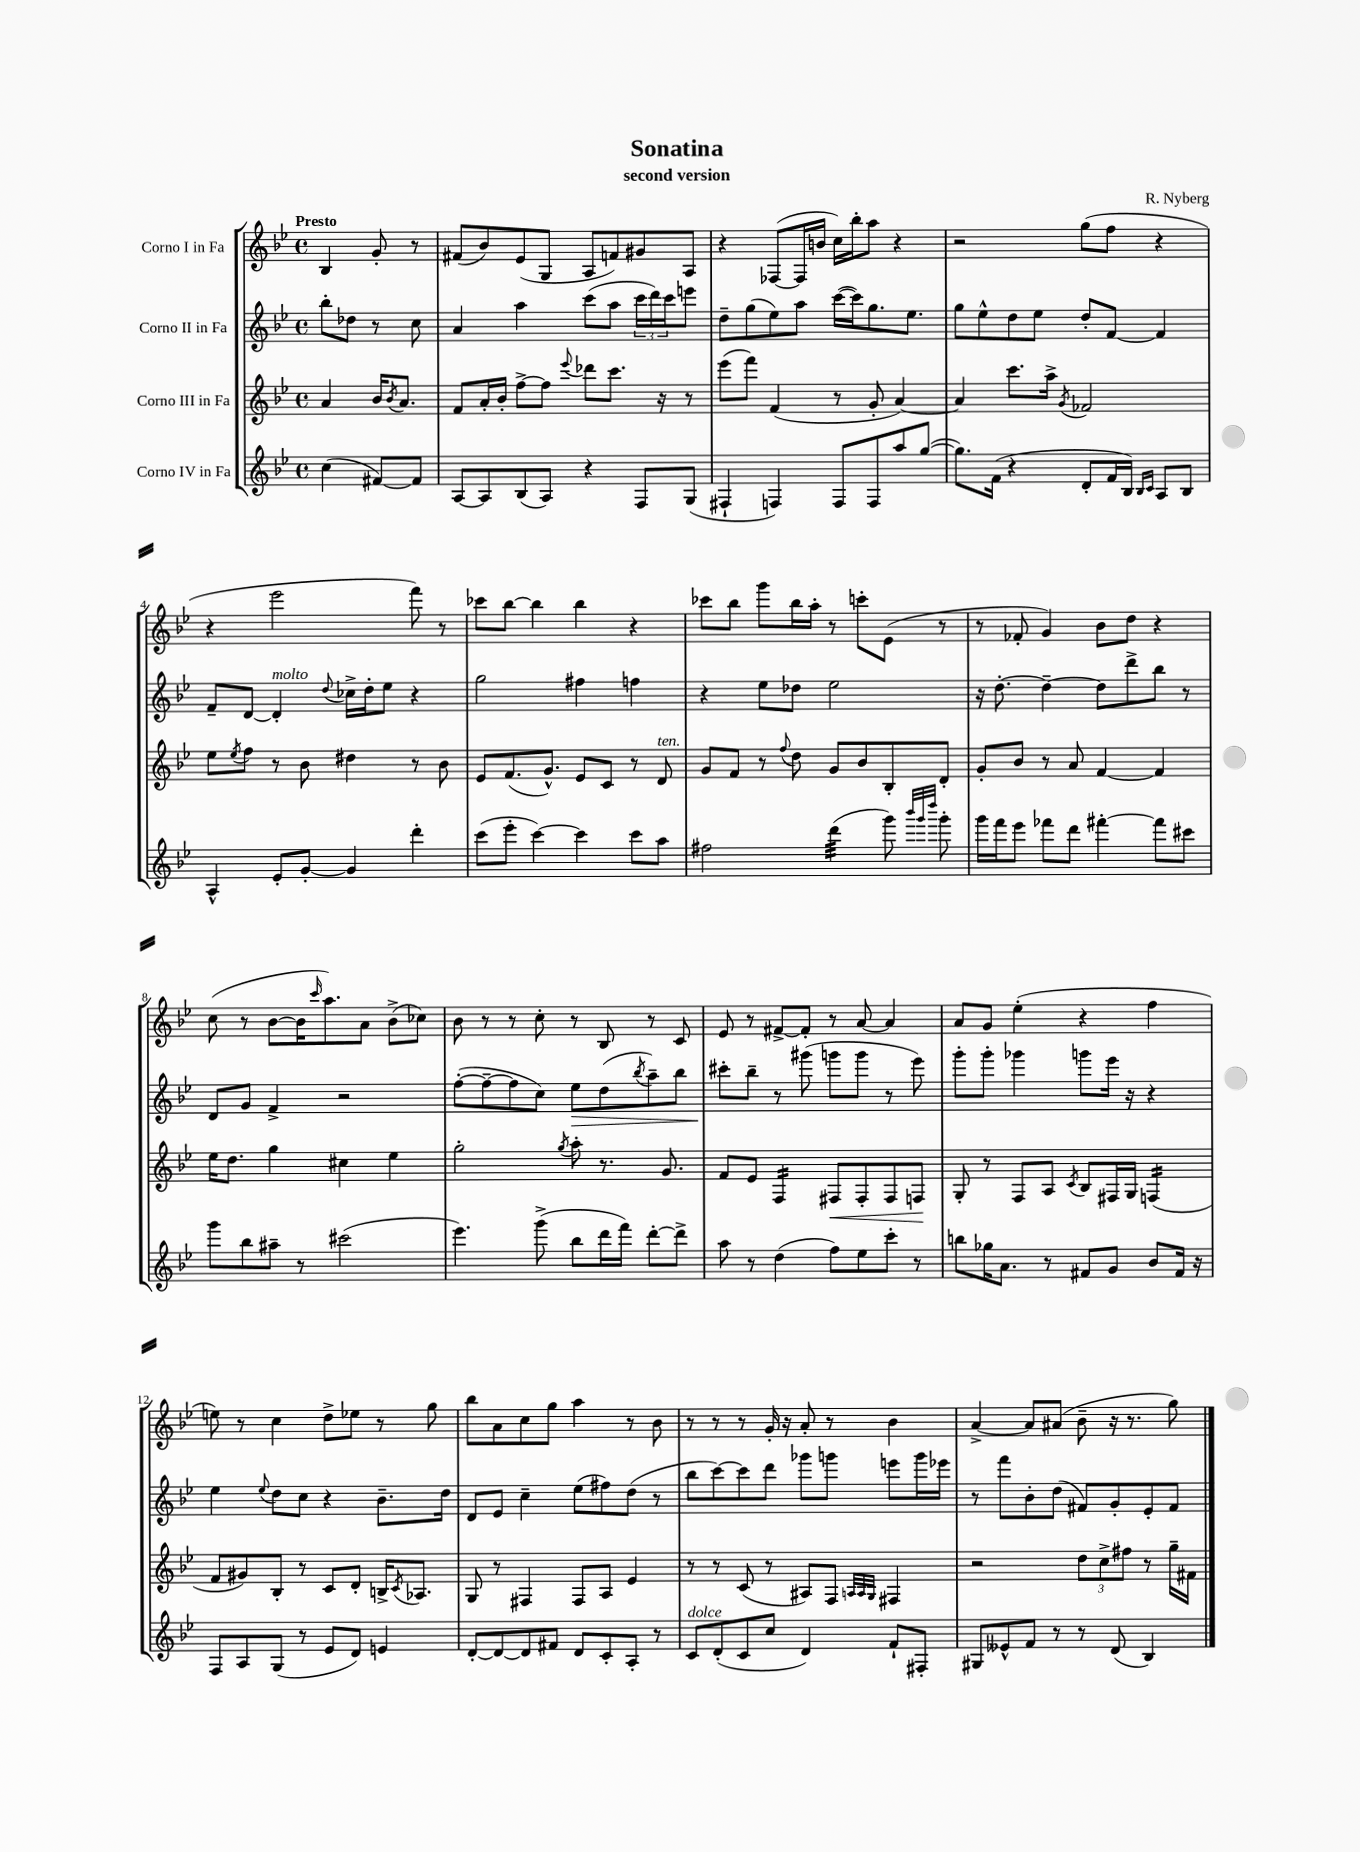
\header { title = "Sonatina" composer = "R. Nyberg" subtitle = "second version" }
<<
\new StaffGroup <<
\new Staff = "s0" \with { instrumentName = "Corno I in Fa" } {
    \clef treble \key bes \major \defaultTimeSignature \time 4/4 \partial 2 \tempo "Presto"
    bes4 g'8-. r8 |
    fis'8( bes'8) ees'8( g8 a8 f'8) gis'8 a8 |
    r4 fes8~( fes16 b'16 c''16) bes''16-. a''8 r4 |
    r2 g''8( f''8 r4 |
    r4 ees'''2 f'''8) r8 |
    ces'''8 bes''8~ bes''4 bes''4 r4 |
    ces'''8 bes''8 g'''8 bes''16 a''16-. r8 c'''8-. ees'8( r8 |
    r8 fes'8-. g'4) bes'8 d''8 r4 |
    c''8( r8 bes'8~ bes'16 \grace { c'''16 } a''8.) a'8 bes'8->( ces''8) |
    bes'8 r8 r8 c''8-. r8 bes8 r8 c'8 |
    ees'8 r8 fis'8~-> fis'8-. r8 a'8~ a'4 |
    a'8 g'8 ees''4-.( r4 f''4 |
    e''8) r8 c''4 d''8-> ees''8 r8 g''8 |
    bes''8 a'8 c''8 g''8 a''4 r8 bes'8 |
    r8 r8 r8 g'16-. r16 a'8-. r8 bes'4 |
    a'4~-> a'8 ais'8( bes'8-- r16 r8. g''8) \bar "|." |
}
\new Staff = "s1" \with { instrumentName = "Corno II in Fa" } {
    \clef treble \key bes \major \defaultTimeSignature \time 4/4 \partial 2
    bes''8-. des''8 r8 c''8 |
    a'4 a''4 c'''8( a''8 \tuplet 3/2 { c'''16 d'''16) c'''16 } e'''8 |
    d''8-- g''8( ees''8) a''8 c'''16~( c'''16) g''8. ees''8. |
    g''8 ees''8-^ d''8 ees''8 d''8-. f'8~ f'4 |
    f'8-- d'8~ d'4-.^\markup { \italic "molto" } \appoggiatura { d''8 } ces''16-> d''16-. ees''8 r4 |
    g''2 fis''4 f''4 |
    r4 ees''8 des''8 ees''2 |
    r16 d''8.~-. d''4~-- d''8 d'''8-> bes''8 r8 |
    d'8 g'8 f'4-> r2 |
    f''8~-.( f''8~-- f''8 c''8) ees''8\> d''8( \acciaccatura { bes''8 } a''8--) bes''8 |
    cis'''8-.\! bes''8-- r8 gis'''8( g'''8 g'''8 r8 ees'''8) |
    g'''8-. g'''8-. ges'''4 g'''8 ees'''16 r16 r4 |
    ees''4 \appoggiatura { ees''8 } d''8 c''8 r4 bes'8.-- d''16 |
    d'8 ees'8 c''4-- ees''8( fis''8) d''8( r8 |
    bes''8 c'''8~) c'''8 d'''8 ges'''8 g'''8 e'''8 g'''16 ees'''16 |
    r8 f'''8 bes'8-. d''8( fis'8) g'8-. ees'8-. fis'8 \bar "|." |
}
\new Staff = "s2" \with { instrumentName = "Corno III in Fa" } {
    \clef treble \key bes \major \defaultTimeSignature \time 4/4 \partial 2
    a'4 bes'16 \acciaccatura { bes'8 } a'8. |
    f'8 a'16-. bes'16-. f''8~-> f''8 \appoggiatura { ees'''8 } des'''8 c'''8. r16 r8 |
    ees'''8( f'''8) f'4( r8 g'8-. a'4~) |
    a'4 c'''8. a''16-> \acciaccatura { g'8 } fes'2 |
    ees''8 \acciaccatura { ees''8 } f''8 r8 bes'8 dis''4 r8 bes'8 |
    ees'8 f'8.( g'8.-^) ees'8 c'8 r8 d'8^\markup { \italic "ten." } |
    g'8 f'8 r8 \appoggiatura { f''8 } d''8 g'8 bes'8 bes8-. d'8-. |
    g'8-. bes'8 r8 a'8 f'4~ f'4 |
    ees''16 d''8. g''4 cis''4 ees''4 |
    g''2-. \acciaccatura { g''8 } a''8-. r8. g'8. |
    f'8 ees'8 f4:16 fis8\< fis8-. fis8 f8\! |
    g8-. r8 f8 a8 \acciaccatura { c'8 } bes8 fis16 g16 f4:16( |
    f'8 gis'8) bes8-. r8 c'8 d'8-. b16-> \acciaccatura { c'8 } aes8. |
    g8 r8 fis4 fis8 a8 ees'4 |
    r8 r8 c'8( r8 ais8) f8 \grace { a32 a32 g32 } fis4 |
    r2 \tuplet 3/2 { d''8 c''8-> fis''8 } r8 g''16-- fis'16 \bar "|." |
}
\new Staff = "s3" \with { instrumentName = "Corno IV in Fa" } {
    \clef treble \key bes \major \defaultTimeSignature \time 4/4 \partial 2
    c''4( fis'8~) fis'8 |
    a8~ a8 bes8( a8) r4 f8 g8( |
    fis4-! f4) f8 f8 a''8 g''8~( |
    g''8.) f'16( r4 d'8-. f'16 bes16) \grace { bes16 c'16 } a8 bes8 |
    a4-^ ees'8-. g'8~-. g'4 d'''4-. |
    c'''8( ees'''8-. c'''4~) c'''4 c'''8 a''8 |
    fis''2 d'''4:32( g'''8) \grace { bes'''32 g'''32 d''''32 } g'''8-. |
    g'''16 f'''16 ees'''8 fes'''8 d'''8 fis'''4~-. fis'''8 cis'''8 |
    g'''8 bes''8 ais''8-- r8 cis'''2( |
    ees'''4.) g'''8->( bes''8 d'''16 f'''16) d'''8~-. d'''8-> |
    a''8 r8 d''4( f''8) ees''8 c'''8-. r8 |
    b''8 ges''16 a'8. r8 fis'8 g'8 bes'8 fis'16 r16 |
    f8 a8 g8( r8 ees'8 d'8) e'4 |
    d'8~-. d'8~ d'8 fis'8 d'8 c'8-. a8-. r8 |
    c'8^\markup { \italic "dolce" } d'8-.( c'8 c''8 d'4) f'8-! fis8-. |
    gis8 eeses'8-^ f'8 r8 r8 d'8( bes4) \bar "|." |
}
>>
>>
